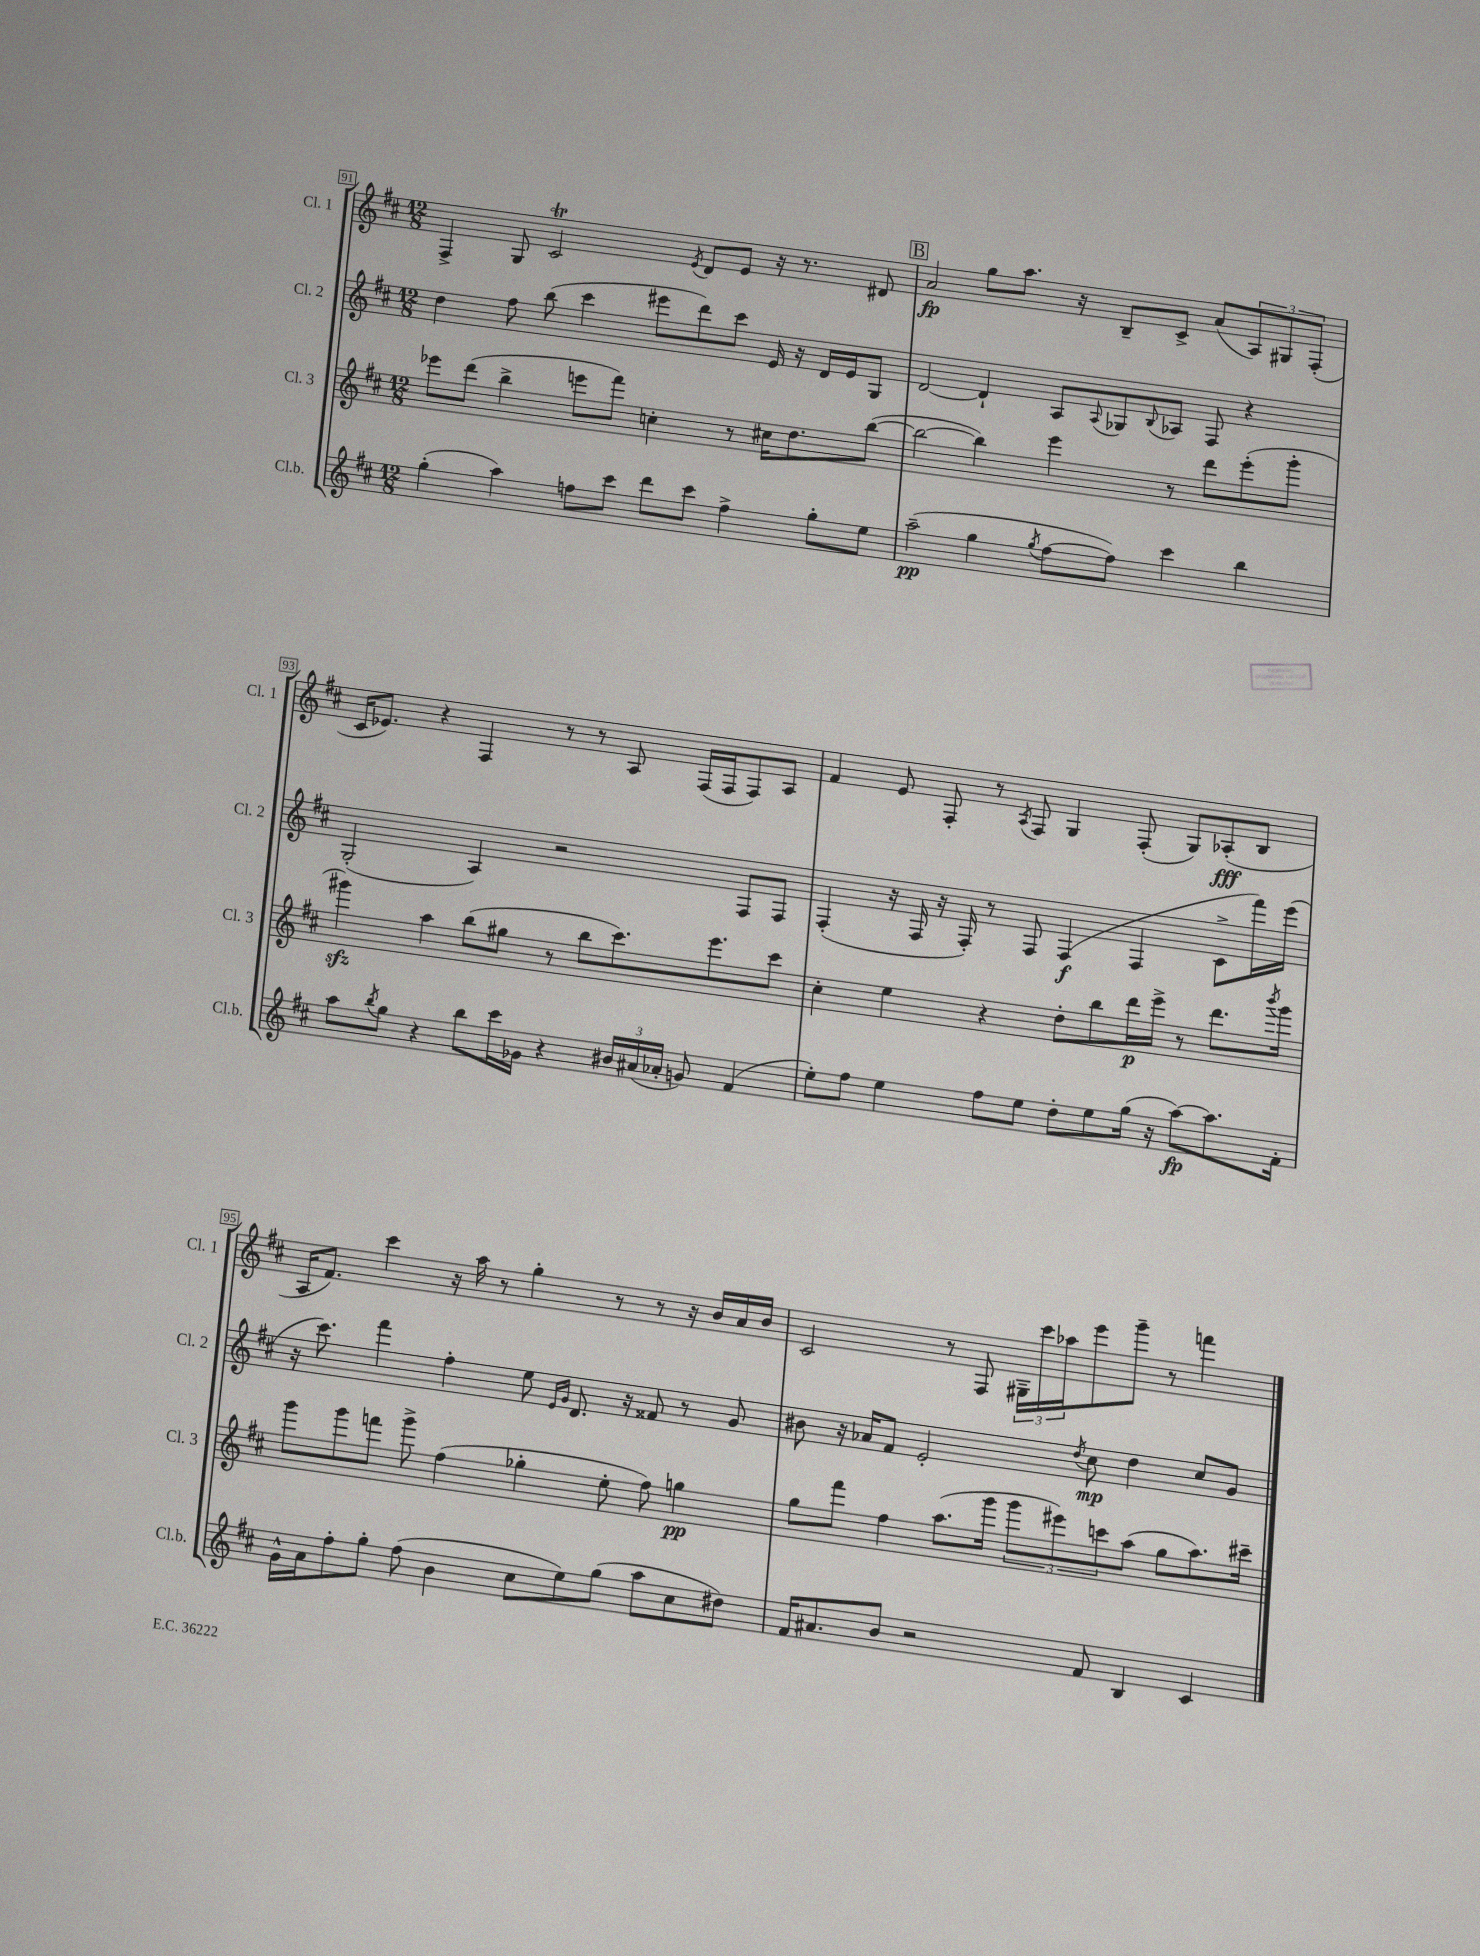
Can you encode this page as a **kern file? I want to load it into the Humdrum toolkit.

**kern	**kern	**kern	**kern
*staff4	*staff3	*staff2	*staff1
*clefG2	*clefG2	*clefG2	*clefG2
*k[f#c#]	*k[f#c#]	*k[f#c#]	*k[f#c#]
*M12/8	*M12/8	*M12/8	*M12/8
(4gg'\	8eee-\L	4dd\	4F#^/
.	(8ddd\J	.	.
4aa\)	4bb^\	8ff#\	8G/
.	.	(8bb\	2c#/
8ff\L	8eee\L	4ccc#\	.
8ccc#\J	8fff#\J)	.	.
8ddd\L	4cc'\	8eee#\L	.
.	.	.	8qe/
8ccc#\J	.	8ddd\)	8d/L
4ff^\	8r	8ccc#\J	8e/J
.	16cc#\LK	16e/	16r
.	8.dd\	16r	8.r
8gg'\L	.	16d/LL	.
.	.	16e/J	.
8ee\J	([8bb\J	8G/J	8d#/
=	=	=	=
(2aa~\	2bb\_	[2d/	2a/
4gg\	4bb\])	4d`/]	8gg\L
.	.	.	8.aa\J
8qgg/	.	.	.
[8ff#\L	4eee\	8A/L	.
.	.	.	16r
.	.	8qqA/	.
8ff#\]J)	.	8G-/	8B~/L
.	.	8qqB/	.
4ccc#\	8r	8A-/J	8c#^/J
.	8ddd\L	8F#/	(8a/L
4bb\	(8eee'\	4r	12A/)
.	.	.	12G#/
.	8ggg'\J	.	.
.	.	.	(12F#'/J
=	=	=	=
8aa\L	4ggg#\)	(2G'/	16c#/LK
.	.	.	8.e-/J)
8qbb/	.	.	.
8gg\J	.	.	.
4r	4aa\	.	4r
8bb\L	(8bb\L	4A/)	4F#/
16ccc#\L	8gg#\J	.	.
16g-\JJ	.	.	.
4r	8r	2r	8r
.	8bb\L	.	8r
24b#/LL	8.ccc#\)	.	8A/
(24a#/	.	.	.
24a-'/JJ	.	.	.
8g/)	.	.	(16F#/LL
.	8.eee\	.	16F#/J
(4f#/	.	8F#/L	8F#/)
.	8ccc#\J	8F#/J	8A/J
=	=	=	=
8ee'\L)	4cc#'\	(4F#'/	4f#/
8ff#\J	.	.	.
4ee\	4ee\	16r	8e/
.	.	16F#/	.
.	.	16r	8F#'/
.	.	16F#'/)	.
8ff#\L	4r	8r	8r
.	.	.	8qA/
8ee\J	.	8F#/	8F#/
8dd'\L	8dd'\L	(4F#/	4G/
8ee\	8bb\	.	.
(16gg\Jk	16ddd\L	4F#/	(8F#'/
16r	16eee^\JJ	.	.
[8aa\L)	8r	.	8G/L)
8.aa\]	8.ddd\L	8c#^\L	(8A-'/
.	.	16fff#\L)	8B/J
.	8qbbb/	.	.
16f#'\Jk	16ggg\Jk	(16eee\JJ	.
=	=	=	=
16g^^\LL	8ggg\L	16r	16A/LK
16a\J	.	8.ccc#\)	8.f#/J)
8ff#'\	8ggg\	.	.
8gg'\J	8fff\J	4fff#\	4ccc#\
(8ff#\	8ggg^\	.	.
4b\	(4ff#\	4ff#'\	16r
.	.	.	16aa\
.	.	.	8r
8cc#\L	4gg-'\	8ee\	4gg'\
.	.	16qqe/LL	.
.	.	16qqg/JJ	.
8ee\)	.	8.d/	.
(8gg\J	8ee'\	.	8r
.	.	16r	.
8aa\L	8ff#\)	8f##/	8r
8cc#\	4gg\	8r	16r
.	.	.	16b/LL
8dd#\J)	.	8g/	16a/
.	.	.	16b/JJ
=	=	=	=
16f#/LK	8gg\L	8b#\	2c#/
8.a#/	.	.	.
.	8fff#\J	16r	.
.	.	16a-/LK	.
8b/J	4ff#\	8f#/J	.
2r	.	2e'/	.
.	(8.aa\L	.	8r
.	.	.	8F#/
.	16ggg\Jk	.	.
.	12ggg\L	.	24G#~\LL
.	.	.	24ccc#\
.	12eee#\)	.	24aa-\J
.	.	8qdd/	.
8f#/	.	8cc#\	8eee\
.	12ccc\	.	.
4B/	(8aa\J	4dd\	8ggg~\J
.	8gg\L	.	8r
4c#/	8.aa\)	8cc#/L	4fff\
.	.	8g/J	.
.	16ccc#~\Jk	.	.
==	==	==	==
*-	*-	*-	*-
